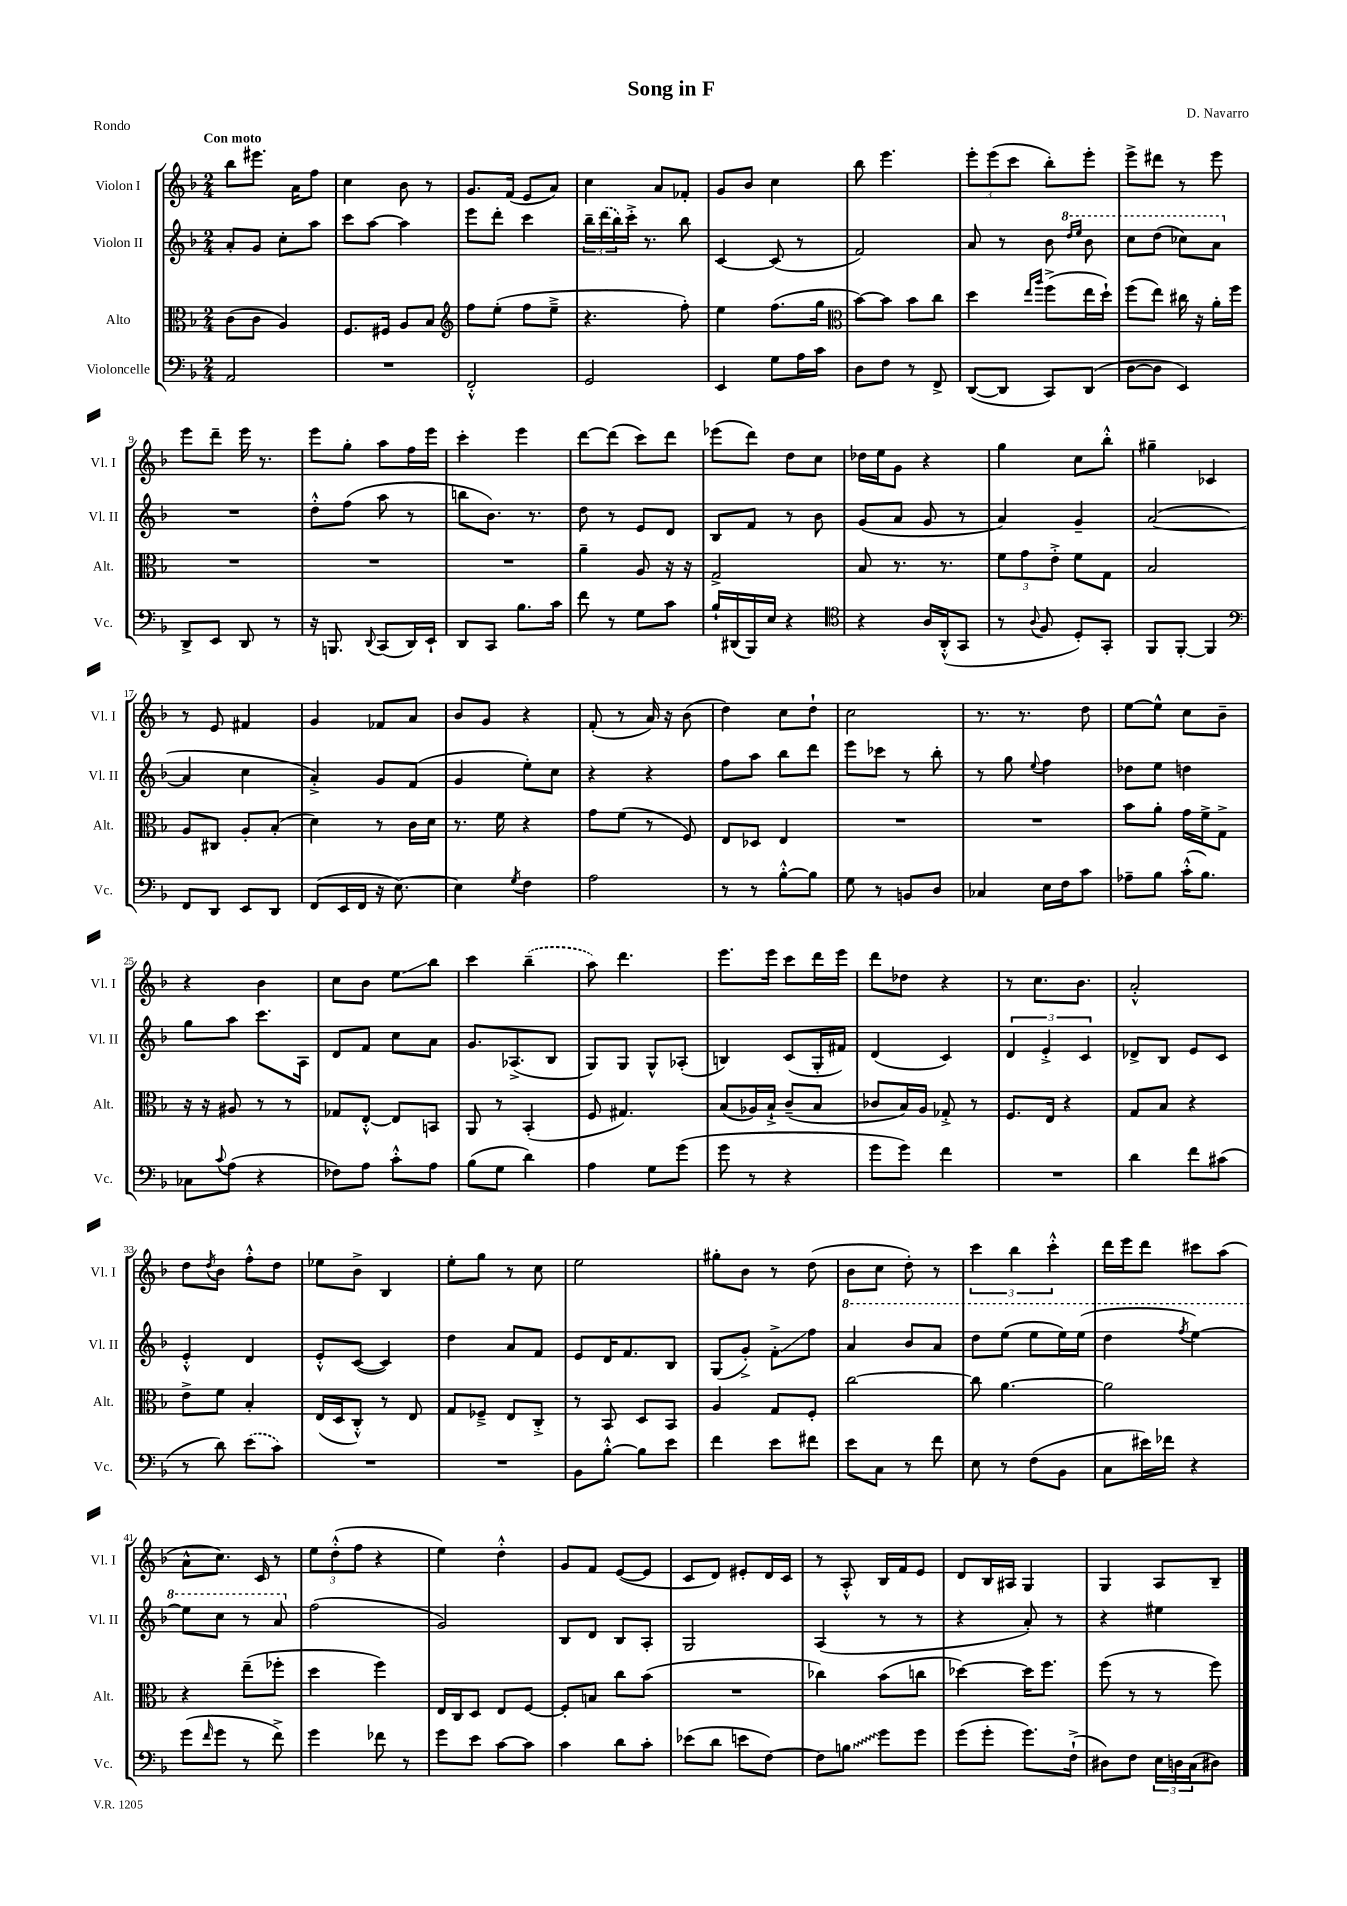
\header { title = "Song in F" composer = "D. Navarro" piece = "Rondo" }
<<
\new StaffGroup <<
\new Staff = "s0" \with { instrumentName = "Violon I" shortInstrumentName = "Vl. I" } {
    \clef treble \key f \major \numericTimeSignature \time 2/4 \tempo "Con moto"
    bes''8 eis'''8. a'16 f''8 |
    c''4 bes'8 r8 |
    g'8. f'16( e'8 a'8) |
    c''4 a'8 fes'8-. |
    g'8 bes'8 c''4 |
    bes''8 e'''4. |
    \tuplet 3/2 { e'''8-. e'''8( c'''8 } bes''8-.) e'''8-. |
    e'''8-> dis'''8 r8 e'''8 |
    e'''8 d'''8-- e'''16 r8. |
    e'''8 g''8-. a''8 f''16 e'''16 |
    c'''4-. e'''4 |
    d'''8~ d'''8( c'''8) d'''8 |
    ees'''8( d'''8) d''8 c''8 |
    des''16 e''16 g'8 r4 |
    g''4 c''8 bes''8-.-^ |
    gis''4-- ces'4 |
    r8 e'8 fis'4 |
    g'4 fes'8 a'8 |
    bes'8 g'8 r4 |
    f'8-.( r8 a'16) r16 bes'8( |
    d''4) c''8 d''8-! |
    c''2 |
    r8. r8. d''8 |
    e''8~ e''8-^ c''8 bes'8-- |
    r4 bes'4 |
    c''8 bes'8 e''8\glissando bes''8 |
    c'''4 \once \slurDashed bes''4--( |
    a''8) d'''4. |
    e'''8. e'''16 c'''8 d'''16 e'''16 |
    d'''8 des''8 r4 |
    r8 c''8. bes'8. |
    a'2-.-^ |
    d''8 \acciaccatura { d''8 } bes'8 f''8-.-^ d''8 |
    ees''8 bes'8-> bes4 |
    e''8-. g''8 r8 c''8 |
    e''2 |
    gis''8-. bes'8 r8 d''8( |
    bes'8 c''8 d''8-.) r8 |
    \tuplet 3/2 { c'''4 bes''4 c'''4-.-^ } |
    d'''16 e'''16 d'''8 cis'''8 a''8( |
    a'8-^ c''8.) c'16 r8 |
    \tuplet 3/2 { e''8 d''8-.-^( f''8 } r4 |
    e''4) d''4-.-^ |
    g'8 f'8 e'8~( e'8 |
    c'8 d'8) eis'8-. d'16 c'16 |
    r8 a8-.-^ bes16 f'16 e'8 |
    d'8 bes16 ais16 g4 |
    g4 a8 bes8-- \bar "|." |
}
\new Staff = "s1" \with { instrumentName = "Violon II" shortInstrumentName = "Vl. II" } {
    \clef treble \key f \major \numericTimeSignature \time 2/4
    a'8-. g'8 c''8-. a''8 |
    c'''8 a''8~ a''4 |
    e'''8 d'''8-. c'''4 |
    \tuplet 3/2 { bes''16-- \once \slurDashed d'''16( bes''16) } c'''16-.-> r8. bes''8 |
    c'4~ c'8( r8 |
    f'2) |
    a'8 r8 bes'8 \ottava #1 \grace { d'''16 e'''16 } bes''8 |
    c'''8 d'''8( ces'''8) a''8 \ottava #0 |
    R2 |
    d''8-.-^ f''8( a''8 r8 |
    b''8 bes'8.) r8. |
    d''8 r8 e'8 d'8 |
    bes8 f'8 r8 bes'8 |
    g'8( a'8 g'8 r8 |
    a'4) g'4-- |
    a'2~( |
    a'4 c''4 |
    a'4-.->) g'8 f'8( |
    g'4 e''8-.) c''8 |
    r4 r4 |
    f''8 a''8 bes''8 d'''8 |
    e'''8 ces'''8 r8 bes''8-. |
    r8 g''8 \appoggiatura { e''8 } f''4 |
    des''8 e''8 d''4 |
    g''8 a''8 c'''8. a16 |
    d'8 f'8 c''8 a'8 |
    g'8. aes8.->( bes8 |
    g8) g8 g8-^ aes8-.( |
    b4) c'8( g16-. fis'16) |
    d'4( c'4) |
    \tuplet 3/2 { d'4 e'4-.-> c'4 } |
    des'8-> bes8 e'8 c'8 |
    e'4-.-^ d'4 |
    e'8-.-^ c'8~( c'4) |
    d''4 a'8 f'8 |
    e'8 d'16 f'8. bes8 |
    g8( g'8-.->) f'8-.->\glissando f''8 |
    \ottava #1 a''4 bes''8 a''8 |
    d'''8 e'''8( e'''8 e'''16) e'''16( |
    d'''4 \acciaccatura { f'''8 } e'''4~) |
    e'''8 c'''8 r8 a''8 \ottava #0 |
    f''2( |
    g'2) |
    bes8 d'8 bes8 a8-. |
    g2 |
    a4( r8 r8 |
    r4 a'8-.) r8 |
    r4 eis''4 \bar "|." |
}
\new Staff = "s2" \with { instrumentName = "Alto" shortInstrumentName = "Alt." } {
    \clef alto \key f \major \numericTimeSignature \time 2/4
    c'8( c'8 a4) |
    f8. fis16 a8 bes8 |
    \clef treble f''8 e''8-.( f''8 e''8---> |
    r4. f''8-.) |
    e''4 f''8.( g''16 |
    \clef alto bes'8~) bes'8 bes'8 c''8 |
    d''4 \grace { e''16 a''16 } f''8->( e''16 d''16-!) |
    f''8( e''8) cis''16 r16 a'16-. f''16 |
    R2 |
    R2 |
    R2 |
    a'4-- a8 r16 r16 |
    g2-> |
    bes8 r8. r8. |
    \tuplet 3/2 { f'8 g'8 e'8-.-> } f'8 g8 |
    bes2 |
    a8 cis8 a8-. bes8-.( |
    d'4) r8 c'16 d'16 |
    r8. f'16 r4 |
    g'8 f'8( r8 f8) |
    e8 des8 e4 |
    R2 |
    R2 |
    bes'8 a'8-. g'16 f'16-> g8-> |
    r16 r16 ais8 r8 r8 |
    ges8 e8~-.-^ e8 b,8 |
    a,8 r8 bes,4-.( |
    f8 gis4.) |
    bes8( aes16) bes16-!-> c'8--( bes8 |
    ces'8 bes16) a16 ges8-.-> r8 |
    f8. e16 r4 |
    g8 bes8 r4 |
    e'8-> f'8 bes4-. |
    e16( d16 c8-.-^) r8 e8 |
    g8 fes8---> e8 c8-.-> |
    r8 bes,8 d8 bes,8 |
    a4 g8 f8-. |
    c''2~ |
    c''8 a'4.~ |
    a'2 |
    r4 e''8--( fes''8-. |
    d''4 f''4) |
    e16 c16 d8 e8 f8~ |
    f8-. b8 c''8 bes'8( |
    R2 |
    ces''4) bes'8( c''8 |
    des''4~) des''16 f''8. |
    f''8( r8 r8 f''8) \bar "|." |
}
\new Staff = "s3" \with { instrumentName = "Violoncelle" shortInstrumentName = "Vc." } {
    \clef bass \key f \major \numericTimeSignature \time 2/4
    a,2 |
    R2 |
    f,2-.-^ |
    g,2 |
    e,4 g8 a16 c'16 |
    d8 f8 r8 f,8-> |
    d,8~( d,8 c,8) d,8( |
    d8~ d8 e,4) |
    d,8-> e,8 d,8 r8 |
    r16 b,,8. \appoggiatura { d,8 } c,8( d,16) e,16-! |
    d,8 c,8 bes8. c'16 |
    f'8 r8 g8 c'8 |
    bes16-! dis,16( bes,,16) e16 r4 |
    \clef tenor r4 a16 a,16-.-^( g,8 |
    r8 \appoggiatura { a8 } f8 d8-.) g,8-. |
    f,8 f,8~-. f,4 |
    \clef bass f,8 d,8 e,8 d,8 |
    f,8( e,16 f,16 r16 e8.~) |
    e4 \acciaccatura { g8 } f4 |
    a2 |
    r8 r8 bes8~-.-^ bes8 |
    g8 r8 b,8 d8 |
    ces4 e16 f16 c'8 |
    aes8-- bes8 c'16-.-^( bes8.) |
    ces8 \appoggiatura { c'8 } a8( r4 |
    fes8) a8 c'8-.-^ a8 |
    bes8( g8 d'4) |
    a4 g8 g'8( |
    g'8 r8 r4 |
    g'8 g'8) f'4 |
    R2 |
    d'4 f'8 cis'8( |
    r8 d'8) \once \slurDashed e'8( c'8) |
    R2 |
    R2 |
    bes,8 bes8~-.-^ bes8 e'8 |
    f'4 e'8 fis'8 |
    e'8 c8 r8 f'8 |
    e8 r8 f8( bes,8 |
    c8 eis'16) fes'16 r4 |
    g'8( \grace { f'16 } g'8 r8 f'8->) |
    g'4 fes'8 r8 |
    g'8 e'8 c'8~ c'8 |
    c'4 d'8 c'8-. |
    ees'8( d'8 e'8 f8~) |
    f8 \once \override Glissando.style = #'zigzag b8\glissando g'8 g'8 |
    g'8( g'8-. g'8.) f16-!->( |
    dis8) f8 \tuplet 3/2 { e16 d16 c16( } dis8) \bar "|." |
}
>>
>>
